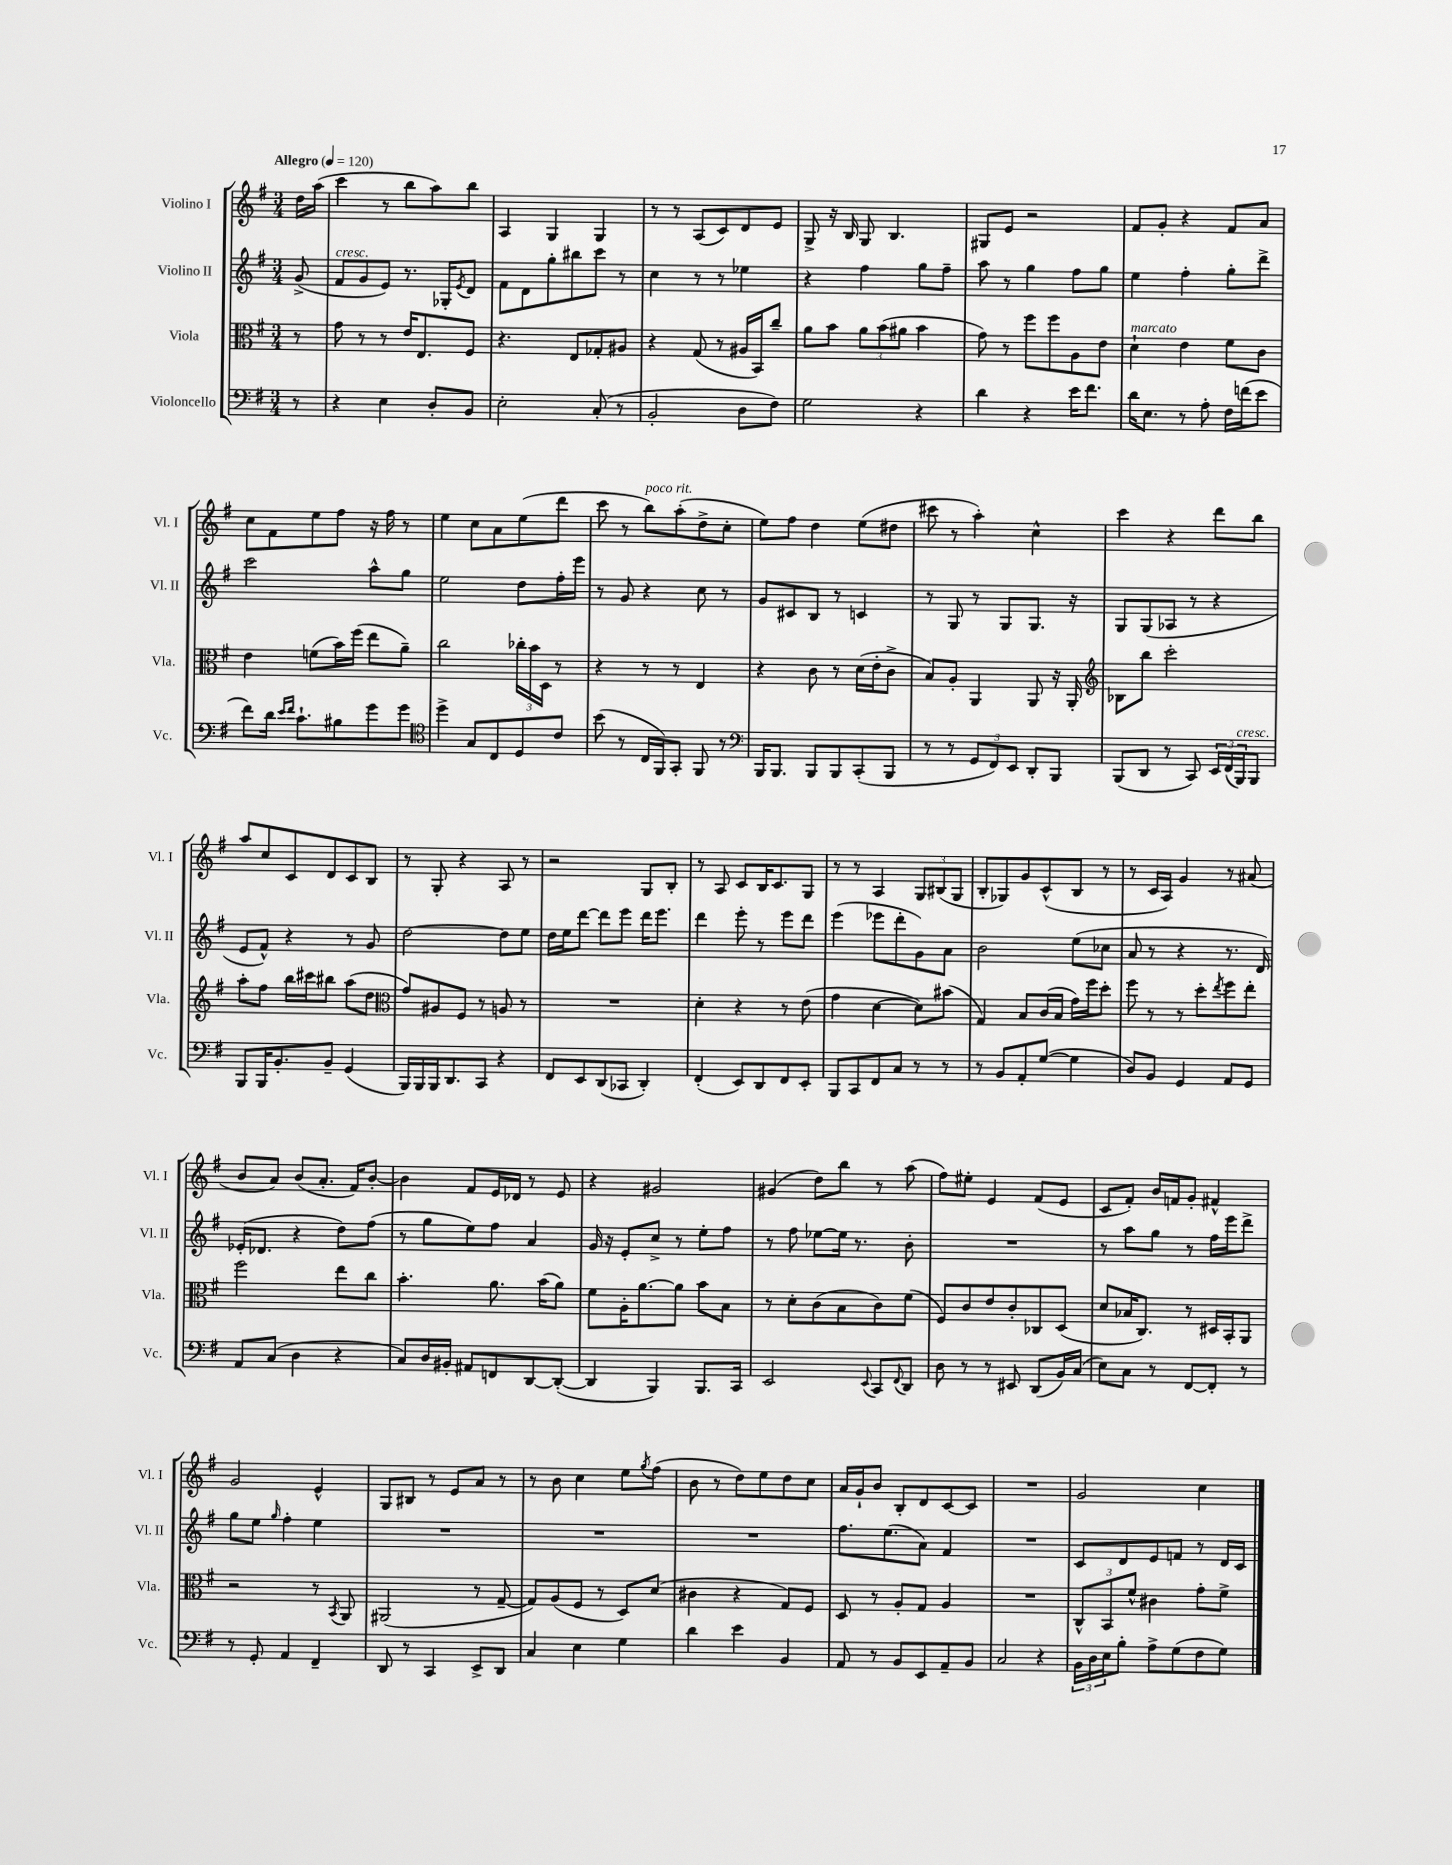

**kern	**kern	**kern	**kern
*part4	*part3	*part2	*part1
*staff4	*staff3	*staff2	*staff1
*I"Violoncello	*I"Viola	*I"Violino II	*I"Violino I
*I'Vc.	*I'Vla.	*I'Vl. II	*I'Vl. I
*clefF4	*clefC3	*clefG2	*clefG2
*k[f#]	*k[f#]	*k[f#]	*k[f#]
*M3/4	*M3/4	*M3/4	*M3/4
*MM120	*MM120	*MM120	*MM120
=	=	=	=
!	!	!	!LO:TX:a:B:t=Allegro
8r	8r	(8g^/	16dd\LL
.	.	.	(16aa\JJ
=1	=1	=1	=1
!	!	!LO:TX:a:i:t=cresc.	!
4r	8g\	8f#/L	4ccc\
.	8r	8g/	.
4E\	8r	8e/J)	8r
.	16e/KL	8.r	8bb\L
.	8.E/	.	.
8D'/L	.	.	8aa\)
.	.	16G-X'/KL	.
.	.	8qe/	.
8BB/J	8F#/J	8d/J	8bb\J
=2	=2	=2	=2
2E'\	4.r	8f#\L	4A/
.	.	8d\	.
.	.	8gg'\	4G/
.	8E/L	8bb#X\	.
(8C'/	8G-X'/	8ccc\J	4G/
8r	8A#X/J	8r	.
=3	=3	=3	=3
2BB'/	4r	4cc\	8r
.	.	.	8r
.	(8G/	8r	(8A/L
.	8r	8r	8c/)
8D\L	16A#X/LL	4ee-X\	8d/
.	16BB/J)	.	.
8F#\J)	8cc~/J	.	8e/J
=4	=4	=4	=4
2G\	8a\L	4r	8G^/
.	8b\J	.	16r
.	.	.	16B/
.	12a\L	4ff#\	8G/
.	(12b\	.	.
.	.	.	4.B/
.	12a#X\J	.	.
4r	4b\	8gg\L	.
.	.	8ff#~\J	.
=5	=5	=5	=5
4d\	8g\)	8aa\	8G#X/L
.	8r	8r	8e/J
4r	8ff#\L	4gg\	2r
.	8ff#\	.	.
16e\KL	8A\	8ff#\L	.
8.f#\J	.	.	.
.	8e\J	8gg\J	.
=6	=6	=6	=6
!	!LO:TX:a:i:t=marcato	!	!
16d\KL	4d`\	4ee\	8f#/L
8.E\J	.	.	.
.	.	.	8g'/J
8r	4e\	4ff#'\	4r
8A'\	.	.	.
16F#\LL	8f#\L	8gg'\L	8f#/L
(16fn\J	.	.	.
8e\J	8c\J	8ddd^\J	8a/J
!!LO:LB:g=z
=7	=7	=7	=7
8f#\L)	4e\	2ccc\	8cc\L
16d\Jk	.	.	8f#\
16qqe/LL	.	.	.
16qqf#/JJ	.	.	.
8.c`\L	.	.	.
.	(8fn\L	.	8ee\
8B#X\	16b\L)	.	8ff#\J
.	(16ff#\JJ	.	.
8g\	8ee\L	8aa^^\L	16r
.	.	.	16ff#\
8g\J	8a~\J)	8gg\J	8r
=8	=8	=8	=8
*clefC4	*	*	*
4dd^\	2cc\	2ee\	4ee\
8G/L	.	.	8cc\L
8C/	.	.	8a\
8D/	24cc-X'\LL	8dd\L	(8ee\
.	24b\	.	.
.	24D\JJ	.	.
8c/J	8r	16ff#'\L	8ddd\J
.	.	16eee\JJ	.
=9	=9	=9	=9
(8b\	4r	8r	8ccc\
8r	.	8g/	8r
!	!	!	!LO:TX:a:i:t=poco rit.
16C/LL	8r	4r	8bb\L)
16FF#/J)	.	.	.
8GG'/J	8r	.	(8aa'\
8FF#/	4E/	8cc\	8dd^\
8r	.	8r	8cc'\J
=10	=10	=10	=10
*clefF4	*	*	*
16BBB/KL	4r	8g/L	8ee\L)
8.BBB/J	.	.	.
.	.	8c#X/	8ff#\J
8BBB/L	8c\	8B/J	4dd\
8BBB/	8r	8r	.
(8CC'/	(16d\LL	4cn/	(8ee\L
.	16e'\J	.	.
8BBB/J	8c^\J	.	8dd#X\J
=11	=11	=11	=11
8r	8B/L)	8r	8ccc#X\
8r	8A'/J	8G/	8r
12GG/L	4AA/	8r	4aa'\)
12FF#/)	.	.	.
.	.	8G/L	.
12EE/J	.	.	.
8DD'/L	8AA/	8.G/J	4cc^^\
8BBB/J	16r	.	.
.	16AA'/	16r	.
=12	=12	=12	=12
*	*clefG2	*	*
(8BBB/L	8B-X\L	8G/L	4ccc\
8DD/J	8bb\J	(8G/	.
8r	2ccc'\	8A-X/J	4r
8CC/)	.	8r	.
24EE/LL	.	4r	8ddd\L
(24FF#/	.	.	.
!LO:TX:a:i:t=cresc.	!	!	!
24BBB/J)	.	.	.
8BBB/J	.	.	8bb\J
!!LO:LB:g=z
=13	=13	=13	=13
8BBB/L	8aa'\L	8e/L	8aa/L
16BBB/K	8ff#\J	8f#^^/J)	8cc/
8.BB'/	.	.	.
.	16bb\LL	4r	8c/
.	16ccc#X\J	.	.
8BB~/J	8bb#X\J	.	8d/
(4GG/	(8aa\L	8r	8c/
.	8dd\J	8g/	8B/J
=14	=14	=14	=14
*	*clefC3	*	*
16BBB/LL)	8g/L)	[2dd\	8r
16BBB/	.	.	.
16BBB/J	8A#X/	.	8G'/
8.DD/	.	.	.
.	8F#/J	.	4r
8CC/J	8r	.	.
4r	8An/	8dd\L]	8A/
.	8r	8ee\J	8r
=15	=15	=15	=15
8FF#/L	2.r	16dd\LL	2r
.	.	16ee\J	.
8EE/	.	[8ddd\J	.
(8DD/	.	8ddd\L]	.
8CC-X/J	.	8eee\J	.
4DD'/)	.	16ddd\KL	8G/L
.	.	8.eee\J	.
.	.	.	8B'/J
=16	=16	=16	=16
(4FF#'/	4d'\	4ddd\	8r
.	.	.	8A/
8EE/L)	4r	8eee'\	8c/L
8DD/	.	8r	16B/K
.	.	.	8.c/
8FF#/	8r	8eee\L	.
8EE'/J	(8e\	8ddd\J	8G/J
=17	=17	=17	=17
8BBB/L	4g\	(4eee\	8r
8CC/	.	.	8r
8FF#/	[4d\	8eee-X\L	4A/
8C/J	.	8ddd'\	.
8r	8d\L])	8g\)	12G/L
.	.	.	(12B#X/
8r	(8b#X\J	8a\J	.
.	.	.	12G/J
=18	=18	=18	=18
8r	4G/)	2b\	8B'/L
8BB/L	.	.	8G-X/)
8AA'/	8B/L	.	8g/
([8G/J	(16c/L	.	(8c^^/
.	16B/JJ	.	.
4G\]	16g\LL)	(8ee\L	8B/J
.	16ff#\J	.	.
.	8dd'\J	8cc-X\J	8r
=19	=19	=19	=19
8D/L)	8ff#\	8a/	8r
8BB/J	8r	8r	16c/LL
.	.	.	16A/JJ)
4GG/	8r	4r	4g/
.	8dd'\L	.	.
.	8qee/	.	.
8AA/L	8ff#\	8.r	8r
8GG/J	8ee'\J	.	(8a#X/
.	.	16d/)	.
!!LO:LB:g=z
=20	=20	=20	=20
8AA/L	2ff#\	(16e-X'/KL	8b/L
.	.	8.d-X/J	.
(8C/J	.	.	8a/J)
4D\	.	4r	(8b/L
.	.	.	8.a'/J
4r	8ee\L	8dd\L)	.
.	.	.	16f#/KL)
.	8cc\J	(8ff#\J	[8b'/J
=21	=21	=21	=21
8C/L)	4.b'\	8r	4b\]
16D/L	.	8gg\L	.
16BB#X'/JJ	.	.	.
8AA#X/L	.	8ee\)	8f#/L
8FFn/	8.a\	8ff#\J	16e/L
.	.	.	16d-X/JJ
[8DD/	.	4a/	8r
.	(16b\KL	.	.
(8DD'/J_	8a\J)	.	8e/
=22	=22	=22	=22
4DD/]	8f#\L	16g/	4r
.	.	16r	.
.	16A'\K	8e'/L	.
.	[8.a\	.	.
4BBB/)	.	8cc^/J	2g#X/
.	8a\J]	8r	.
8.BBB/L	8b\L	8ee'\L	.
.	8B\J	8ff#\J	.
16CC/Jk	.	.	.
=23	=23	=23	=23
2EE/	8r	8r	(4g#X/
.	8d'\L	8ff#\	.
.	(8c\	[8ee-X\L	8dd\L)
.	8B\	16ee-\Jk]	8bb\J
.	.	8.r	.
8qqEE/	.	.	.
8CC/L	8c\)	.	8r
8qqFF#/	.	.	.
8DD/J	(8f#\J	8b'\	(8aa\
=24	=24	=24	=24
8D\	8F#/L)	2.r	8ff#\L)
8r	8c/	.	8ee#X'\J
8r	8e/	.	4e/
8EE#X/	8c'/	.	.
(8DD/L	8C-X/	.	(8f#/L
16BB/L)	(8D/J	.	8e/J
(16C/JJ	.	.	.
=25	=25	=25	=25
8E\L)	8d/L	8r	8c/L
8C\J	16B-X/K	8aa\L	8f#'/J)
.	8.C/J)	.	.
8r	.	8gg\J	16b/LL
.	.	.	16fn/J
[8FF#/L	8r	8r	8g'/J
8FF#'/J]	16D#X/LL	16ff#\LL	4f#X^^/
.	16BB'/J	16eee\J	.
8r	8AA/J	8ddd^\J	.
!!LO:LB:g=z
=26	=26	=26	=26
8r	2r	8gg\L	2g/
8GG'/	.	8ee\J	.
.	.	16qqgg/	.
4AA/	.	4ff#'\	.
4FF#~/	8r	4ee\	4e^^/
.	8qBB/	.	.
.	8AA/	.	.
=27	=27	=27	=27
8DD/	(2AA#X/	2.r	8G/L
8r	.	.	8B#X/J
4CC/	.	.	8r
.	.	.	8e/L
8EE^/L	8r	.	8a/J
8DD/J	[8G~/	.	8r
=28	=28	=28	=28
4C/	8G/L])	2.r	8r
.	(8A/	.	8b\
4E\	8F#/J	.	4cc\
.	8r	.	.
4G\	8D/L)	.	8ee\L
.	.	.	8qgg/
.	(8d/J	.	(8ff#\J
=29	=29	=29	=29
4d\	4c#X\	2.r	8b\
.	.	.	8r
4e\	4r	.	8dd\L)
.	.	.	8ee\
4BB/	8G/L)	.	8dd\
.	8F#/J	.	8cc\J
=30	=30	=30	=30
8AA/	8D/	8.ff#\L	16a/LL
.	.	.	16g`/J
8r	8r	.	8b/J
.	.	(8.ee\	.
8BB/L	8A'/L	.	8B'/L
8EE/	8G/J	8a\J)	8d/
8AA~/	4A/	4f#/	[8c/
8BB/J	.	.	8c/J]
=31	=31	=31	=31
2C/	2.r	2.r	2.r
4r	.	.	.
=32	=32	=32	=32
24BB\LL	12C^^/L	8c/L	2g/
24D\	.	.	.
24E\J	12BB/	.	.
8B'\J	.	8d/	.
.	12f#^^/J	.	.
8A^\L	4c#X\	8e/	.
(8G\	.	8fn/J	.
8F#\	8g'\L	8r	4cc\
8G\J)	8f#^\J	16d/LL	.
.	.	16c/JJ	.
==	==	==	==
*-	*-	*-	*-
